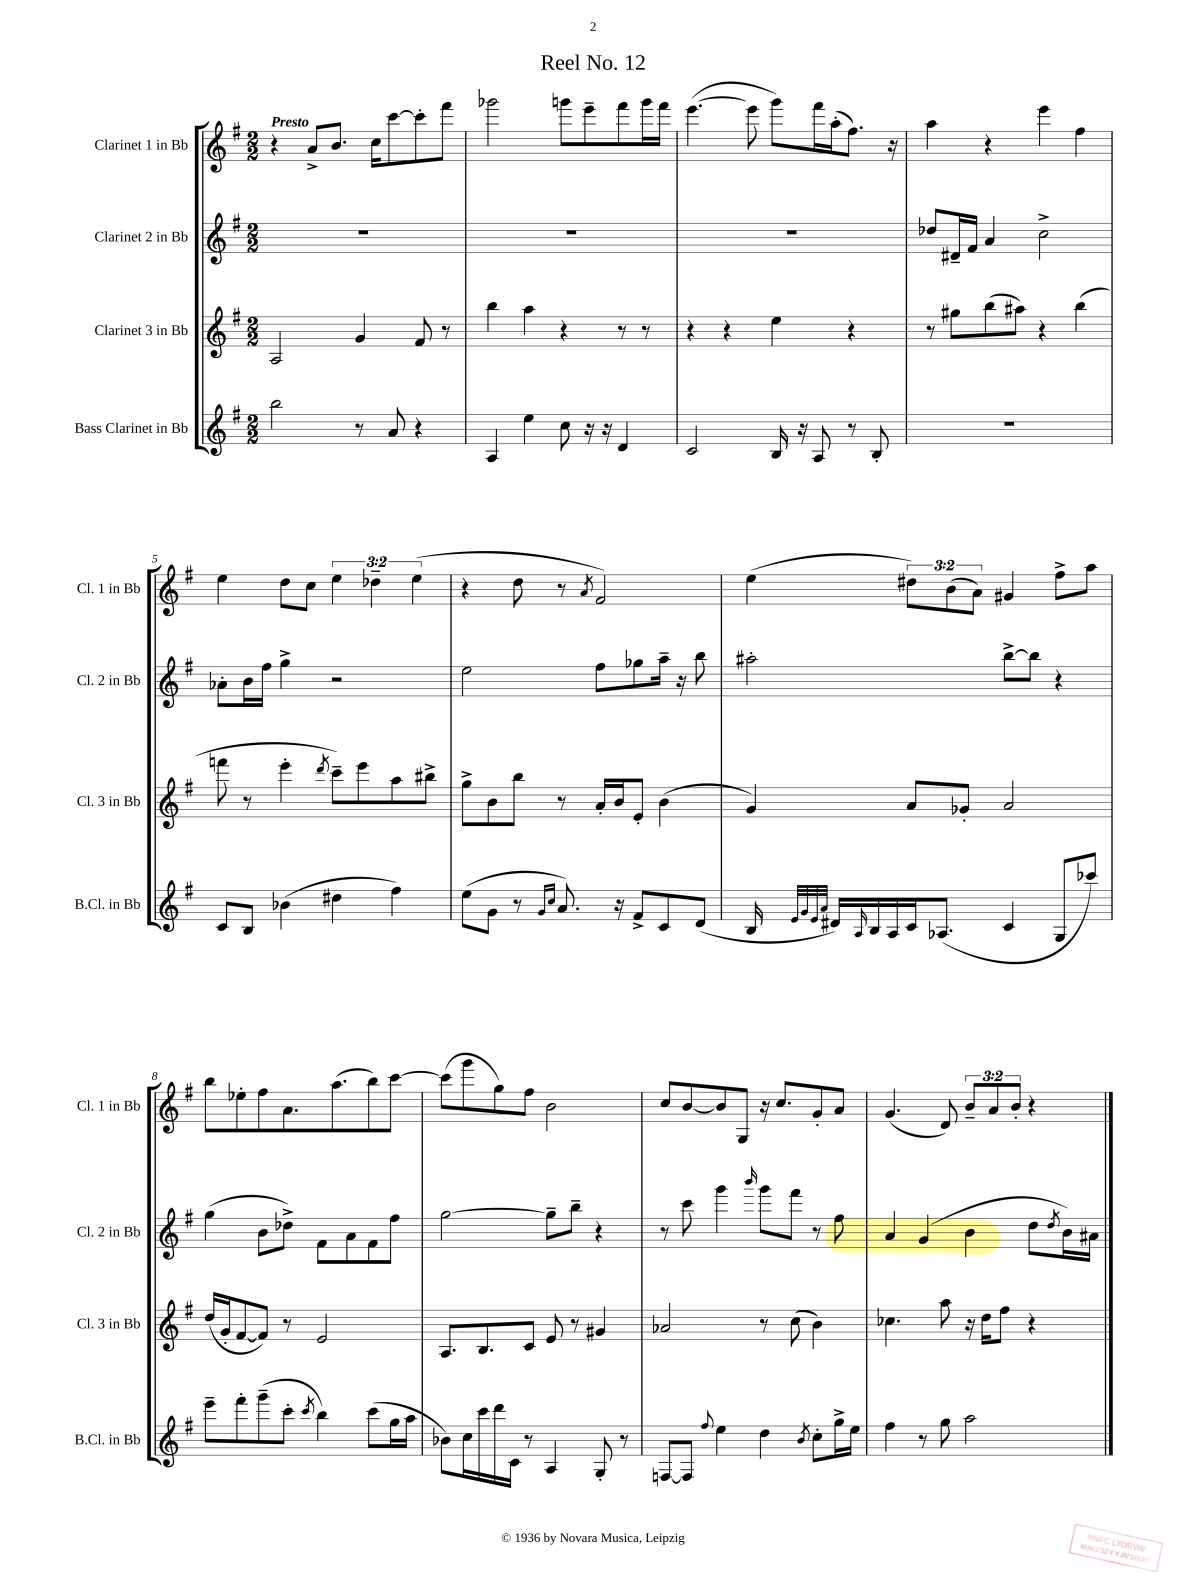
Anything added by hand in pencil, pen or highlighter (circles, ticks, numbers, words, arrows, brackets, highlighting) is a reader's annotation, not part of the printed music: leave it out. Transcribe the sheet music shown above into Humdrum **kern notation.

**kern	**kern	**kern	**kern
*part4	*part3	*part2	*part1
*staff4	*staff3	*staff2	*staff1
*I"Bass Clarinet in Bb	*I"Clarinet 3 in Bb	*I"Clarinet 2 in Bb	*I"Clarinet 1 in Bb
*I'B.Cl. in Bb	*I'Cl. 3 in Bb	*I'Cl. 2 in Bb	*I'Cl. 1 in Bb
*clefG2	*clefG2	*clefG2	*clefG2
*k[f#]	*k[f#]	*k[f#]	*k[f#]
*M2/2	*M2/2	*M2/2	*M2/2
=1	=1	=1	=1
!	!	!	!LO:TX:a:B:t=Presto
2bb\	2A/	1r	4r
.	.	.	8a^/L
.	.	.	8.b/J
8r	4g/	.	.
.	.	.	16cc\KL
8a/	.	.	[8ccc\
4r	8f#/	.	8ccc'\]
.	8r	.	8fff#\J
=2	=2	=2	=2
4A/	4bb\	1r	2ggg-X\
4ee\	4aa\	.	.
8cc\	4r	.	8gggn\L
16r	.	.	8eee~\
16r	.	.	.
4d/	8r	.	8fff#\
.	8r	.	16ggg\L
.	.	.	16fff#\JJ
=3	=3	=3	=3
2c/	4r	1r	([4.eee\
.	4r	.	.
.	.	.	8eee\]
16B/	4ee\	.	8ggg\L)
16r	.	.	.
8A/	.	.	16fff#\L
.	.	.	(16aa'\J
8r	4r	.	8.ff#\J)
8B'/	.	.	.
.	.	.	16r
=4	=4	=4	=4
1r	8r	8dd-X/L	4aa\
.	8gg#X\L	16d#X~/L	.
.	.	16f#/JJ	.
.	(8bb\	4a/	4r
.	8aa#X\J)	.	.
.	4r	2cc^\	4eee\
.	(4bb\	.	4ff#\
!!LO:LB:g=z
=5	=5	=5	=5
8c/L	8fffn\	8a-X'\L	4ee\
8B/J	8r	16b\L	.
.	.	16ff#\JJ	.
(4b-X\	4eee'\	4gg^\	8dd\L
.	.	.	8cc\J
.	8qddd/	.	.
4dd#X\	8ccc~\L)	2r	6ee\
.	8eee\	.	.
.	.	.	6dd-X~\
4ff#\)	8aa\	.	.
.	.	.	(6ee\
.	8bb#X^\J	.	.
=6	=6	=6	=6
(8ee\L	8gg^\L	2ee\	4r
8g\J	8b\	.	.
8r	8bb\J	.	8dd\
16qqg/LL	.	.	.
16qqcc/JJ	.	.	.
8.a/)	8r	.	8r
.	.	.	8qa/
.	16a'/LL	8ff#\L	2f#/)
16r	16b/J	.	.
8f#^/L	8e'/J	8gg-X\	.
8c/	(4b\	16aa~\Jk	.
.	.	16r	.
(8d/J	.	8bb\	.
=7	=7	=7	=7
16B/	4g/)	2aa#X'\	(4ee\
32qqe/LLL	.	.	.
32qqg/	.	.	.
32qqe/	.	.	.
32qqa/JJJ	.	.	.
16d#X/LL)	.	.	.
16qqA/	.	.	.
16B/	.	.	.
16A/	.	.	.
16c/J	8a/L	.	12dd#X\L)
(8.A-X/J	.	.	.
.	.	.	(12b\
.	8g-X'/J	.	.
.	.	.	12a\J)
4c/	2a/	[8bb^\L	4g#X/
.	.	8bb\J]	.
8G/L	.	4r	8ff#^\L
8ccc-X/J)	.	.	8aa\J
!!LO:LB:g=z
=8	=8	=8	=8
8eee~\L	(16dd/LL	(4gg\	8bb\L
.	16g'/J	.	.
8fff#'\	[8f#/	.	8ee-X'\
(8ggg~\	8f#/J])	8b\L	8ff#\
8ccc'\J	8r	8dd-X^\J)	8.a\
8qccc/	.	.	.
4bb\)	2e/	8f#\L	.
.	.	.	(8.aa\
.	.	8a\	.
(8ccc\L	.	8f#\	8bb\)
16gg\L	.	8ff#\J	[8ccc\J
16aa\JJ	.	.	.
=9	=9	=9	=9
8b-X\L)	8.A/L	[2gg\	(8ccc\L]
16cc\L	.	.	8ggg\
16ccc\	8.B/	.	.
16ddd\	.	.	8gg\)
16c\JJ	.	.	.
8r	8c/J	.	8ff#\J
4A/	8e/	8gg~\L]	2b\
.	8r	8bb~\J	.
8G'/	4g#X/	4r	.
8r	.	.	.
=10	=10	=10	=10
[8Fn/L	2a-X/	8r	8cc/L
8F/J]	.	8ccc\	[8b/
8qqff#/	.	.	.
4ee\	.	4ggg\	8b/]
.	.	.	8G/J
.	.	16qqbbb/	.
4dd\	8r	8ggg\L	16r
.	.	.	8.cc/L
.	(8cc\	8fff#\J	.
8qb/	.	.	.
8cc'\L	4b\)	8r	8g'/
16gg^\L	.	8ff#\	8a/J
16ee\JJ	.	.	.
=11	=11	=11	=11
4ff#\	4.cc-X\	4a/	(4.g/
8r	.	(4g/	.
8gg\	8aa\	.	8d/)
2aa\	16r	4b\	12b~/L
.	16dd\KL	.	.
.	.	.	12a/
.	8ff#\J	.	.
.	.	.	12b'/J
.	4r	8dd\L	4r
.	.	8qdd/	.
.	.	16b\L)	.
.	.	16a#X\JJ	.
==	==	==	==
*-	*-	*-	*-
